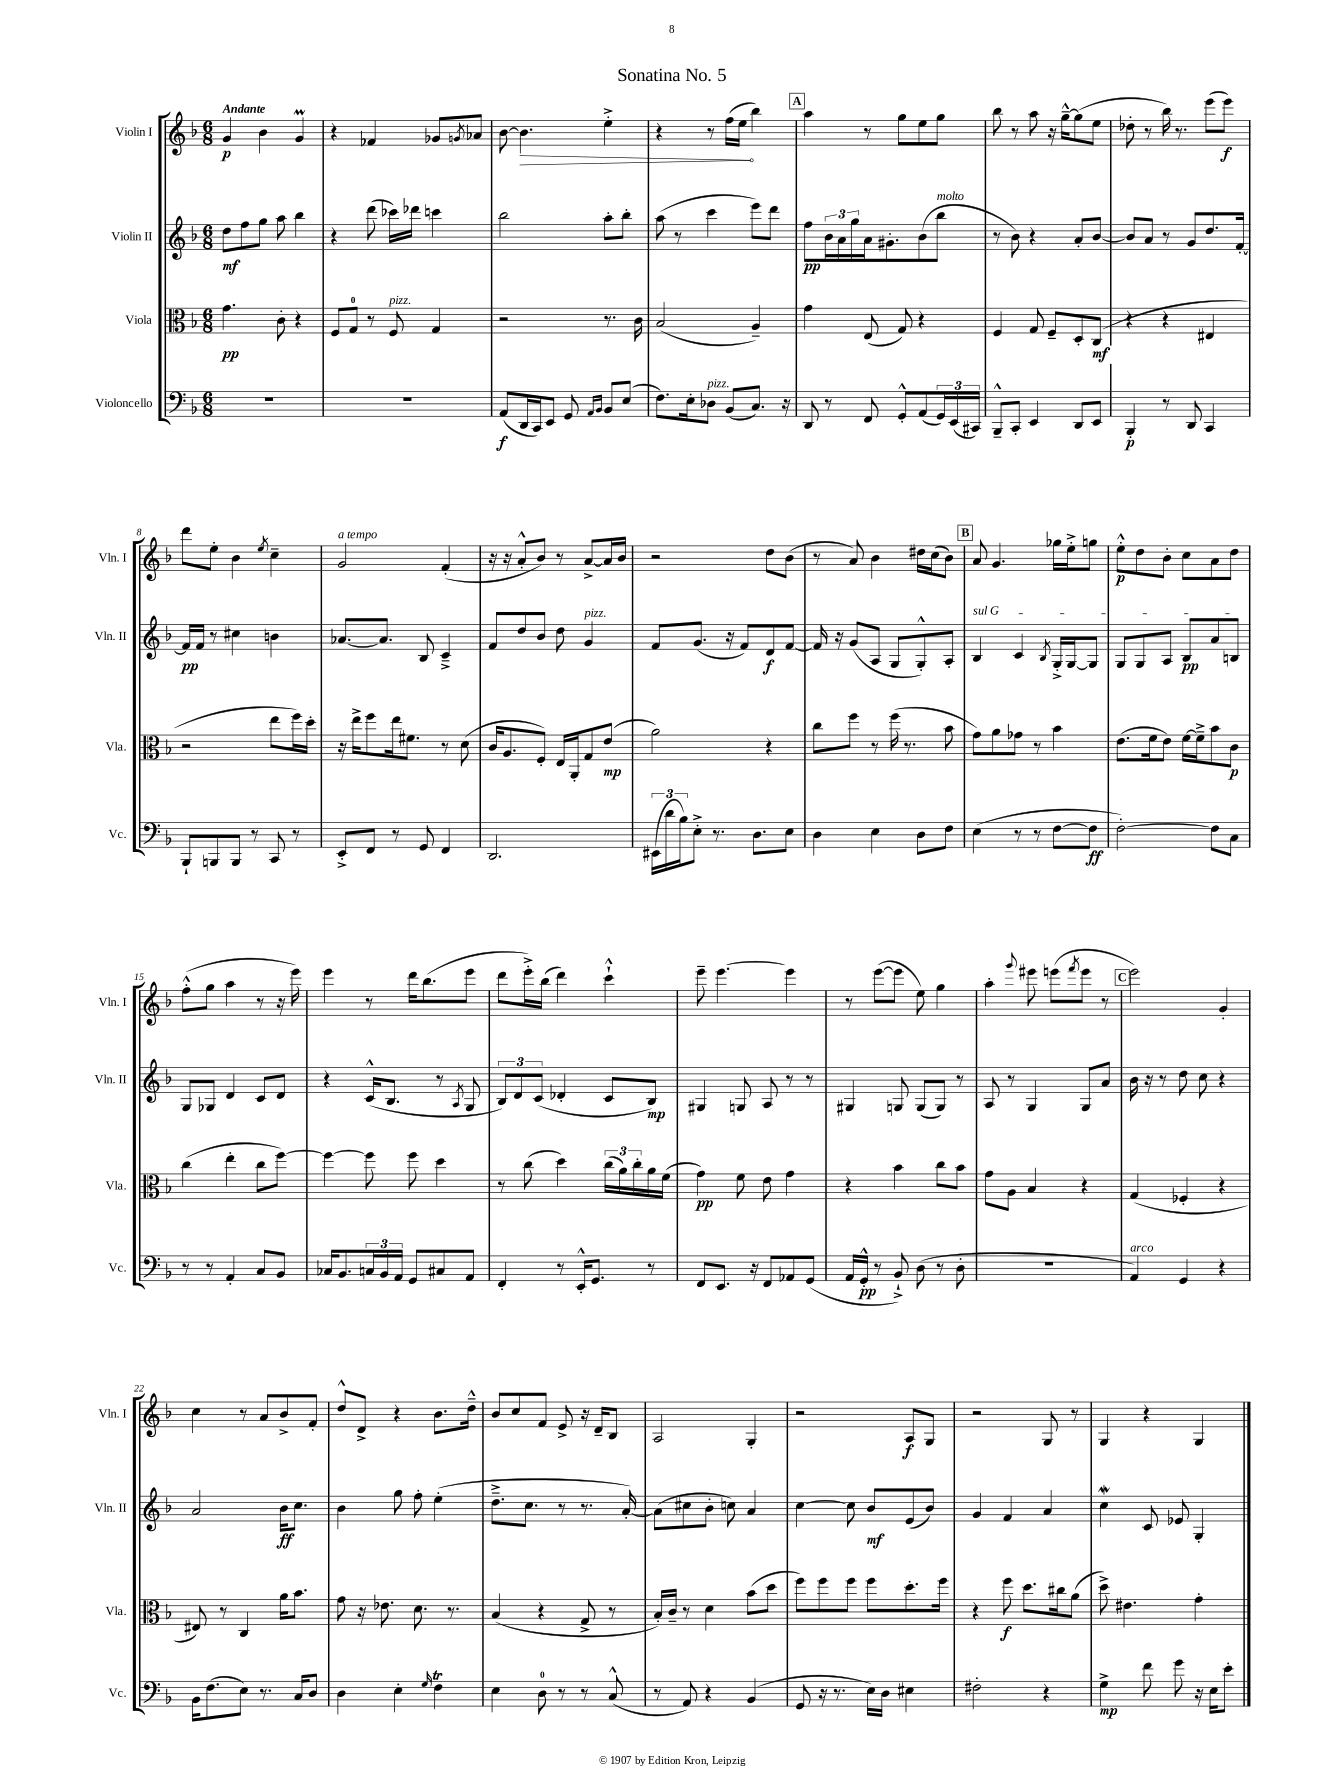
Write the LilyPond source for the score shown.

\header { title = "Sonatina No. 5" }
<<
\new StaffGroup <<
\new Staff = "s0" \with { instrumentName = "Violin I" shortInstrumentName = "Vln. I" } {
    \clef treble \key f \major \numericTimeSignature \time 6/8 \tempo "Andante"
    g'4\p bes'4 g'4\prall |
    r4 fes'4 ges'8 \acciaccatura { g'8 } aes'8 |
    bes'8~ \once \override Hairpin.circled-tip = ##t bes'4.\> e''4-.-> |
    r4 r8 f''16( e''16\! bes''4) |
    \mark \markup { \box "A" } a''4 r8 g''8 e''8 g''8 |
    bes''8 r8 a''8 r16 g''16~---^ g''8( e''8 |
    des''8-. r8 bes''16) r8. e'''8( e'''8\f) |
    d'''8 e''8-. bes'4 \acciaccatura { e''8 } c''4-- |
    g'2^\markup { \italic "a tempo" } f'4-.( |
    r16 r16 a'8-.-^ bes'8) r8 a'8~-> a'16 bes'16 |
    r2 d''8 bes'8( |
    r8 a'8) bes'4 dis''16 c''16( bes'8) |
    \mark \markup { \box "B" } a'8 g'4. ges''16 e''16-.-> g''8 |
    e''8-.-^\p d''8 bes'8-. c''8 a'8 d''8 |
    f''8-.-^( g''8 a''4 r8 r16 e'''16) |
    e'''4 r8 d'''16 bes''8.( e'''8 |
    d'''8 e'''16-.->) bes''16( d'''4) c'''4-!-^ |
    e'''8-- e'''4.~ e'''4 |
    r8 e'''8~( e'''8 e''8) g''4 |
    a''4-. \appoggiatura { g'''8 } eis'''8 e'''8( \acciaccatura { f'''8 } e'''8 r8 |
    \mark \markup { \box "C" } e'''2) g'4-. |
    c''4 r8 a'8 bes'8-> f'8-. |
    d''8-^ d'8-> r4 bes'8. d''16---^ |
    bes'8 c''8 f'8 e'8-> r16 d'16-- bes8 |
    a2 g4-. |
    r2 a8\f g8 |
    r2 g8 r8 |
    g4 r4 g4 \bar "|." |
}
\new Staff = "s1" \with { instrumentName = "Violin II" shortInstrumentName = "Vln. II" } {
    \clef treble \key f \major \numericTimeSignature \time 6/8
    d''8\mf f''8 g''8 a''8 bes''4 |
    r4 d'''8( ces'''16) des'''16 c'''4 |
    bes''2 a''8-. bes''8-. |
    a''8( r8 c'''4 e'''8) d'''8 |
    \mark \markup { \box "A" } f''8\pp \tuplet 3/2 { bes'16 a'16 g''16 } a'16 gis'8.-. bes'8( bes''8^\markup { \italic "molto" } |
    r8 bes'8) r4 a'8-. bes'8~ |
    bes'8 a'8 r8 g'8 d''8. f'16~-. |
    f'16\pp f'16 r8 cis''4 b'4 |
    aes'8.~ aes'8. bes8 c'4---> |
    f'8 d''8 bes'8 d''8 g'4^\markup { \italic "pizz." } |
    f'8 g'8.( r16 f'8) d'8\f f'8~ |
    f'16 r16 g'8( a8 g8 g8-.-^) a8-. |
    \mark \markup { \box "B" } \once \override TextSpanner.bound-details.left.text = \markup { \italic "sul G" } bes4\startTextSpan c'4 \acciaccatura { bes8 } g16-.-> g16~ g8 |
    g8 g8 a8 bes8\pp a'8 b8\stopTextSpan |
    g8 ges8 d'4 c'8 d'8 |
    r4 c'16-^( bes8. r8 \acciaccatura { a8 } g8 |
    \tuplet 3/2 { bes8) d'8 c'8( } des'4-. c'8 bes8\mp) |
    gis4 g8 a8 r8 r8 |
    gis4 g8 g8( g8) r8 |
    a8 r8 g4 g8 a'8 |
    \mark \markup { \box "C" } bes'16 r16 r8 d''8 c''8 r4 |
    a'2 bes'16\ff c''8. |
    bes'4 g''8 f''8-. e''4-.( |
    d''8.---> c''8. r8 r8. a'16~-.) |
    a'8( cis''8 bes'8-. c''8) a'4 |
    c''4~ c''8 bes'8\mf e'8( bes'8) |
    g'4 f'4 a'4 |
    c''4\mordent c'8 ees'8 g4-. \bar "|." |
}
\new Staff = "s2" \with { instrumentName = "Viola" shortInstrumentName = "Vla." } {
    \clef alto \key f \major \numericTimeSignature \time 6/8
    g'4.\pp c'8-. r4 |
    f8 g8-0 r8 f8^\markup { \italic "pizz." } g4 |
    r2 r8. c'16 |
    bes2( a4--) |
    \mark \markup { \box "A" } g'4 e8( g8) r4 |
    f4 g8 f8-- d8-. c8\mf( |
    r4 r4 eis4 |
    r2 e''8 f''16) d''16-. |
    r16 e''16-> f''8 e''16 fis'8. r8 d'8( |
    c'16 a8. f8-.) e16 a,16-. g8 e'8\mp( |
    a'2) r4 |
    c''8 f''8 r8 f''16( r8. bes'8 |
    \mark \markup { \box "B" } g'8) a'8 ges'8 r8 bes'4 |
    e'8.( f'16 e'8) f'16~ f'16---> bes'8 c'8\p |
    c''4( e''4-. c''8 f''8~) |
    f''4~ f''8 f''8 d''4 |
    r8 c''8( d''4) \tuplet 3/2 { c''16( a'16) c''16-. } a'16 f'16( |
    g'4\pp) f'8 e'8 g'4 |
    r4 bes'4 c''8 bes'8 |
    g'8 a8 bes4 r4 |
    \mark \markup { \box "C" } g4( fes4-. r4 |
    eis8) r8 c4 a'16 bes'8. |
    g'8 r16 ees'8. d'8. r8. |
    bes4( r4 g8-> r8 |
    bes16-.) c'16-- r8 d'4 bes'8( d''8 |
    f''8) f''8 f''8 f''8 d''8.-. f''16 |
    r4 f''8\f d''8. cis''16 a'8( |
    d''8->) eis'4. g'4-. \bar "|." |
}
\new Staff = "s3" \with { instrumentName = "Violoncello" shortInstrumentName = "Vc." } {
    \clef bass \key f \major \numericTimeSignature \time 6/8
    R2. |
    R2. |
    a,8\f( d,16 c,16) e,8 g,8 \grace { a,16 bes,16 } bes,8 e8( |
    f8.) e16-. des8^\markup { \italic "pizz." } bes,8( c8.) r16 |
    \mark \markup { \box "A" } d,8 r8 f,8 g,8-.-^ a,8( \tuplet 3/2 { g,16) e,16( cis,16) } |
    bes,,8---^ c,8-. e,4 d,8 e,8 |
    bes,,4-.\p r8 d,8 c,4 |
    bes,,8-! b,,8 b,,8 r8 c,8 r8 |
    e,8-.-> f,8 r8 g,8 f,4 |
    d,2. |
    \tuplet 3/2 { eis,16( d'16 bes16) } e8-.-> r8. d8. e8 |
    d4 e4 d8 f8 |
    \mark \markup { \box "B" } e4( r8 r8 f8~ f8\ff |
    f2~-.) f8 c8 |
    r8 r8 a,4-. c8 bes,8 |
    ces16 bes,8. \tuplet 3/2 { c16 bes,16 a,16 } g,8 cis8 a,8 |
    f,4-. r8 e,16-.-^ g,8. r8 |
    f,8 e,8. r16 f,8 aes,8 g,8( |
    a,16 g,16-.-^\pp r8 bes,8-!->) d8( r8 d8-. |
    R2. |
    \mark \markup { \box "C" } a,4^\markup { \italic "arco" }) g,4 r4 |
    bes,16 f8.( e8) r8. c16 d8 |
    d4 e4-. \grace { g16 } f4\trill |
    e4 d8-0 r8 r8 c8-^( |
    r8 a,8) r4 bes,4( |
    g,8 r16 r8. e16) d16 eis4 |
    fis2-. r4 |
    g4->\mp f'8 g'8 r16 e16 e'8-. \bar "|." |
}
>>
>>
